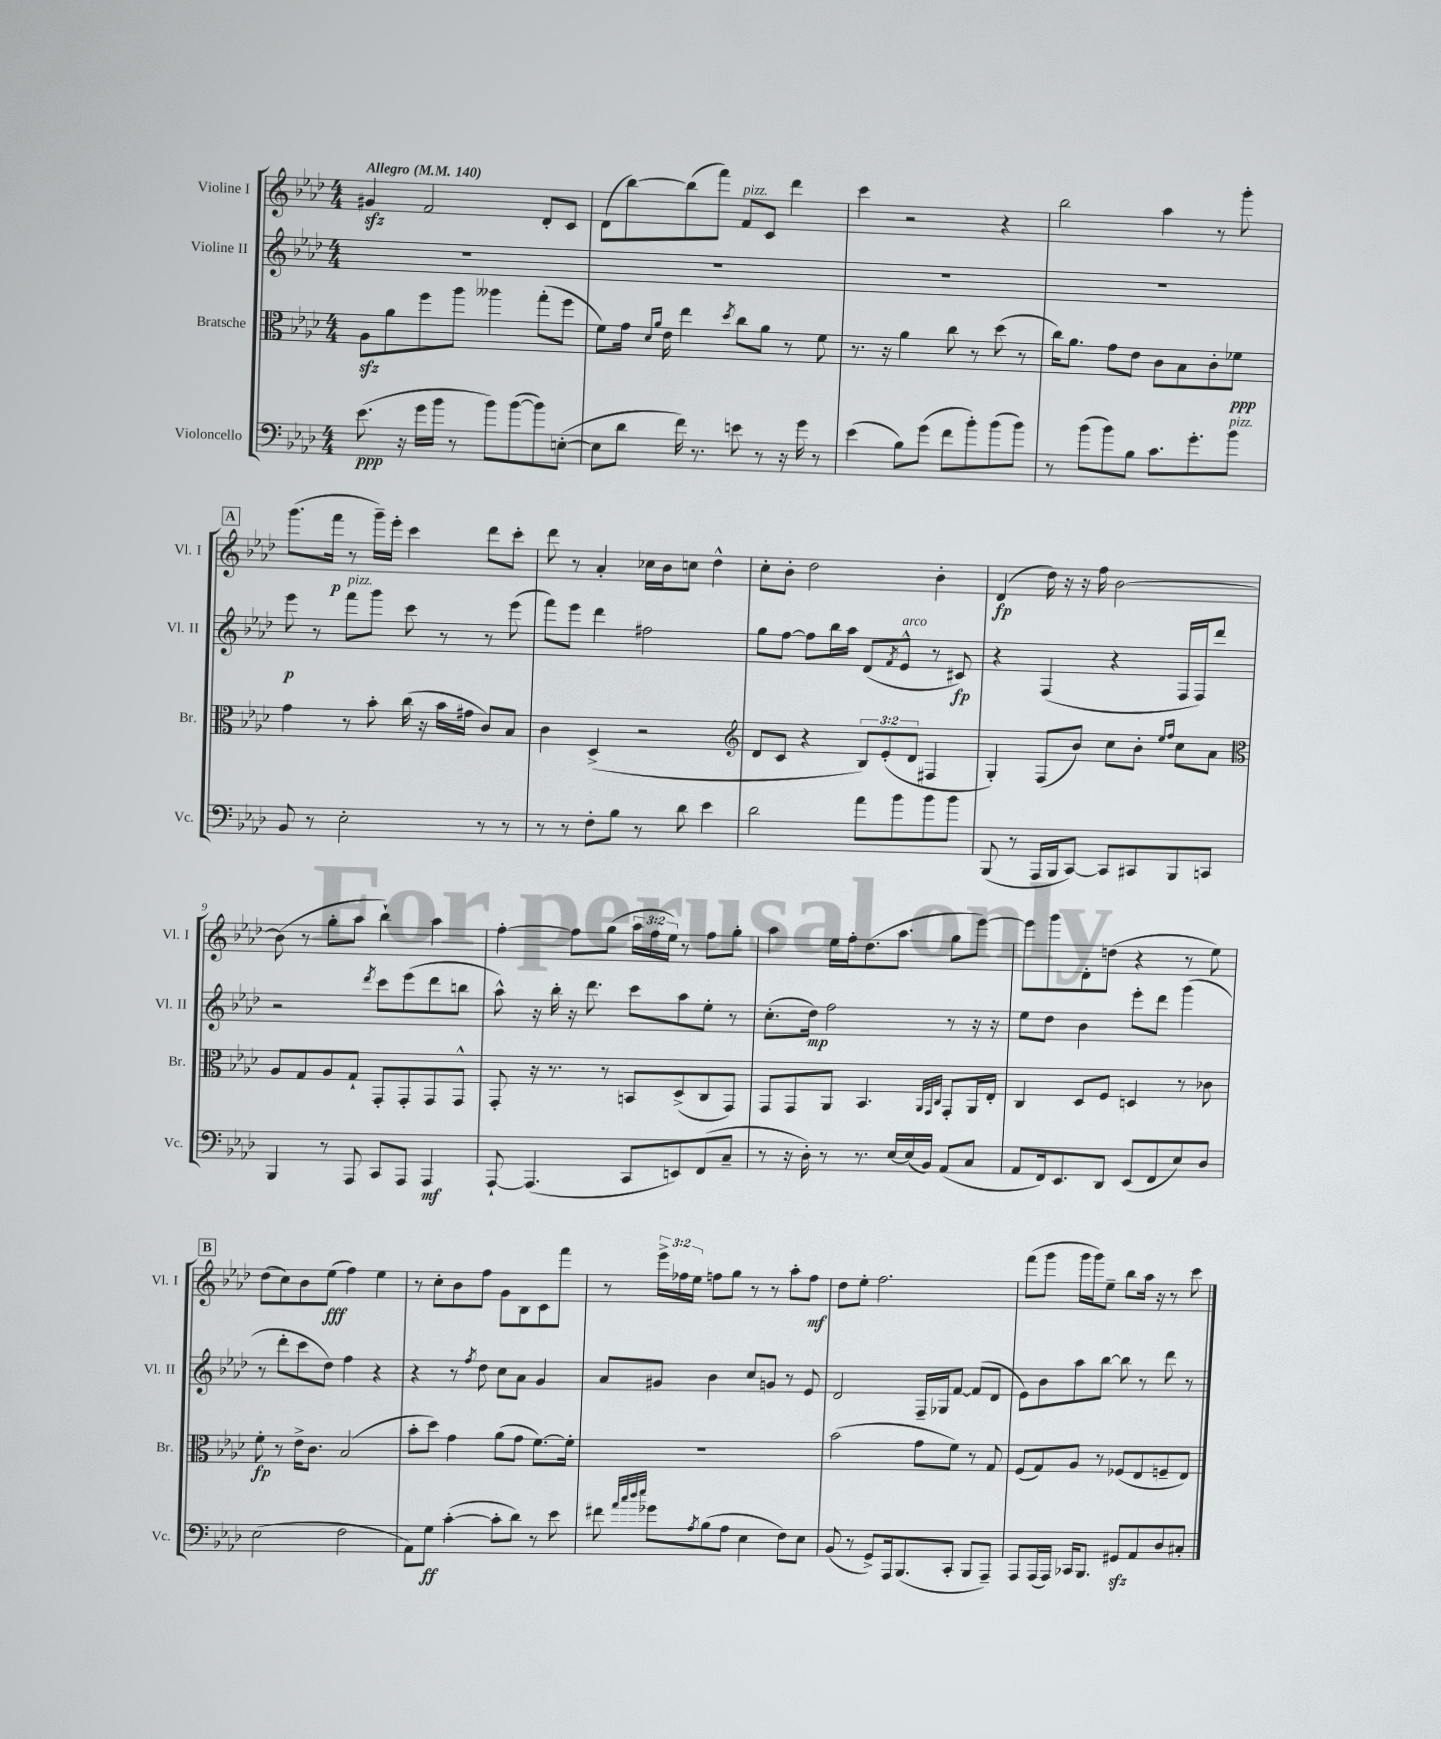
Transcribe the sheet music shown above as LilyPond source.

<<
\new StaffGroup <<
\new Staff = "s0" \with { instrumentName = "Violine I" shortInstrumentName = "Vl. I" } {
    \clef treble \key aes \major \numericTimeSignature \time 4/4 \override Staff.TupletNumber.text = #tuplet-number::calc-fraction-text \tempo "Allegro" 4 = 140
    gis'4\sfz f'2 des'8-. c'8 |
    des'8( bes''8~) bes''8( f'''8) f'8^\markup { \italic "pizz." } c'8 des'''4 |
    c'''4 r2 r4 |
    bes''2 aes''4 r8 g'''8-. |
    \mark \markup { \box "A" } g'''8.( f'''16\p r8 g'''16--) ees'''16-. c'''4 des'''8 c'''8-. |
    des'''8 r8 aes'4-. ces''16 bes'16 c''8 des''4-^ |
    c''8-. bes'8-. des''2 bes'4-. |
    des'4\fp( des''16) r16 r16 f''16 bes'2~ |
    bes'8( r8 g''8-. aes''8 bes''4-!) aes''4 |
    f''4~-. f''8 g''8( \tuplet 3/2 { aes''16 f''16 ees''16) } r8 f''8 g''8-. |
    aes''4 ees''16 f''16-. des''8.( aes''8. g''8 ees'''8~) |
    ees'''8 g'''8 des'8-. d''8( r4 r8 ees''8) |
    \mark \markup { \box "B" } des''8( c''8) bes'8 ees''8\fff( f''4) ees''4 |
    r8 c''8-. bes'8 f''8 g'8 bes8 c'8 f'''8 |
    r8 \tuplet 3/2 { ees'''16-> fes''16 ees''16 } f''8 g''8 r8 r8 aes''8-. f''8\mf |
    des''8 ees''8-. f''2. |
    f'''8( g'''8 g'''16 g'''16) ees''8-- bes''8 aes''16 r16 r8 c'''8 \bar "|." |
}
\new Staff = "s1" \with { instrumentName = "Violine II" shortInstrumentName = "Vl. II" } {
    \clef treble \key aes \major \numericTimeSignature \time 4/4
    R1 |
    R1 |
    R1 |
    R1 |
    \mark \markup { \box "A" } ees'''8\p r8 f'''8^\markup { \italic "pizz." } g'''8 c'''8 r8 r8 ees'''8( |
    f'''8) ees'''8 des'''4 fis''2 |
    g''8 f''8~ f''8 bes''16 aes''16 des'8( \acciaccatura { f'8 } ees'8-^^\markup { \italic "arco" } r8 cis'8\fp) |
    r4 f4( r4 f16 f16) des'''8 |
    r2 \acciaccatura { des'''8 } c'''8 ees'''8( des'''8 b''8 |
    aes''8-^) r16 bes''16-. r16 des'''8. c'''8 aes''8 ees''8-. r8 |
    c''8.-.( des''16\mp) f''2 r8 r16 r16 |
    ees''8 des''8 bes'4 ees'''8-. des'''8 g'''4( |
    \mark \markup { \box "B" } r8 des'''8-. c'''8 des''8) f''4 r4 |
    r4 r8 \acciaccatura { f''8 } des''8 c''8 aes'8 g'4 |
    aes'8 gis'8 bes'4 c''8 g'8 r8 ees'8 |
    des'2 f16-- ges16 f'8~ f'8( des'8 |
    ees'8) bes'8 aes''8 bes''8~ bes''8 r8 des'''8 r8 \bar "|." |
}
\new Staff = "s2" \with { instrumentName = "Bratsche" shortInstrumentName = "Br." } {
    \clef alto \key aes \major \numericTimeSignature \time 4/4 \override Staff.TupletNumber.text = #tuplet-number::calc-fraction-text
    aes8\sfz aes'8 f''8 aes''8 aeses''4 g''8-.( f''8 |
    f'8) g'16 \grace { des'16 aes'16 } ees'16 ees''4 \acciaccatura { des''8 } c''8 aes'8 r8 f'8 |
    r8. r16 aes'4 c''8 r8 des''8( r8 |
    c''16) aes'8. g'8 ees'8 c'8 bes8 c'8-. fes'8\ppp |
    \mark \markup { \box "A" } g'4 r8 bes'8-. c''16( r16 bes'16 gis'16 c'8) bes8 |
    c'4 des4->( r2 |
    \clef treble des'8 c'8 r4 \tuplet 3/2 { bes8) ees'8-.( des'8 } fis4 |
    g4-.) f8( bes'8) c''8 bes'8-. \grace { ees''16 f''16 } c''8 aes'8 |
    \clef alto aes8 g8 aes8 g8-! g,8-. g,8-. g,8 g,8-^ |
    g,8-. r16 r8. r8 b,8 des8->( c8 g,8) |
    g,8 g,8 aes,8 bes,4. \grace { aes,32 g,32 c32 } g,8-. aes,16 ees16-. |
    c4 des8 f8 d4 r8 ces'8 |
    \mark \markup { \box "B" } f'8-.\fp r8 ees'16-> c'8. bes2( |
    bes'8-. des''8) g'4 aes'8( g'8 f'8.~) f'16-. |
    R1 |
    bes'2( g'8 f'8) r8 g8 |
    f8( g8) aes8 r8 fes8( ees8 f8-- ees8) \bar "|." |
}
\new Staff = "s3" \with { instrumentName = "Violoncello" shortInstrumentName = "Vc." } {
    \clef bass \key aes \major \numericTimeSignature \time 4/4
    ees'8.\ppp( r16 g'16 bes'16 r8 bes'8) bes'8~( bes'8) e8~-.( |
    e8 des'8 f'16) r8. e'8 r8 r16 g'16 r8 |
    ees'4( bes8) g'8( f'8 bes'8-.) bes'8( bes'8) |
    r8 bes'8( bes'8) bes8 c'8. g'8.-. bes'8^\markup { \italic "pizz." } |
    \mark \markup { \box "A" } bes,8 r8 ees2-. r8 r8 |
    r8 r8 f8-. bes8 r8 des'8 ees'4 |
    des'2 aes'8 bes'8 bes'8 bes'8 |
    bes,,8( r8 aes,,16 bes,,16 c,8~) c,8 cis,8 bes,,8 c,8 |
    bes,,4 r8 aes,,8 c,8 aes,,8 aes,,4\mf |
    aes,,8~-! aes,,4.( c,8 e,8) f,8( c8-- |
    r8 r16 des16-.) r8 r8. ees16~ ees16( bes,16) aes,8( c8 |
    aes,8 f,16) ees,8. des,8 ees,8( f,8 ees8) des8 |
    \mark \markup { \box "B" } ees2( f2 |
    aes,8) g8\ff c'4~-.( c'8-. des'8) r8 ees'8 |
    fis'8 \grace { aes'32 c''32 des''32 ees''32 } ges'8 \acciaccatura { aes8 } bes8( aes8 ees4 f8) ees8 |
    bes,8( r8 g,8->) aes,,16 bes,,8.( c,8-. bes,,8 aes,,8--) |
    aes,,8 aes,,16( aes,,16) ces,16 bes,,8. gis,8\sfz aes,8 des8 cis8-. \bar "|." |
}
>>
>>
